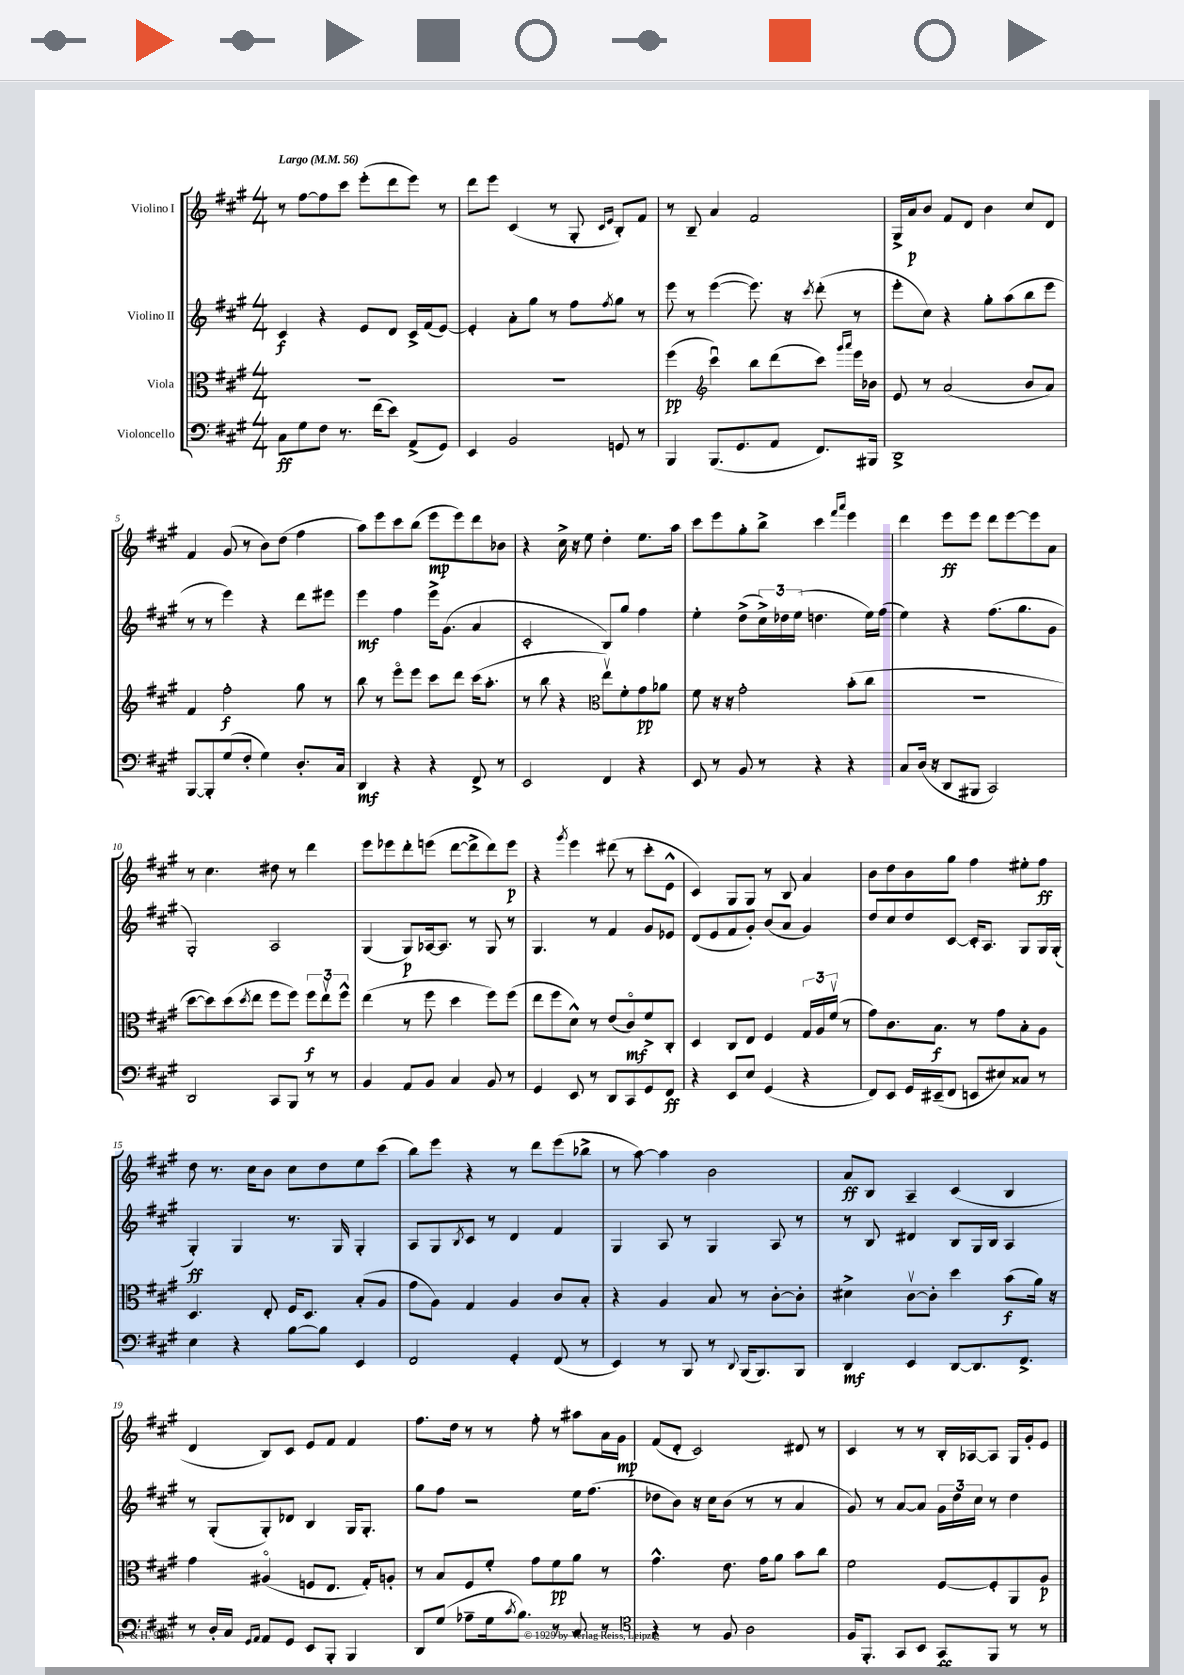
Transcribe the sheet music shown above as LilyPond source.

<<
\new StaffGroup <<
\new Staff = "s0" \with { instrumentName = "Violino I" } {
    \clef treble \key a \major \numericTimeSignature \time 4/4 \tempo "Largo" 4 = 56
    r8 fis''8~ fis''8 cis'''8 e'''8-.( d'''8 e'''8) r8 |
    d'''8 e'''8 cis'4( r8 gis8-. \grace { cis'16 e'16 } b8-.) fis'8 |
    r8 b8-- a'4 fis'2 |
    gis16-> a'16\p b'8 fis'8 d'8 b'4 cis''8 d'8 |
    fis'4 gis'8( r8 b'8) d''8( fis''4 |
    a''8) e'''8 cis'''8 b''8( e'''8\mp e'''8) d'''8 bes'8 |
    r4 cis''16-> r16 e''8 d''4-. e''8. a''16 |
    cis'''8 e'''8 gis''8-. b''8-> cis'''4 \grace { fis'''16 a'''16 } e'''4 |
    d'''4 e'''8\ff e'''8 d'''8 e'''8~ e'''8 a'8 |
    r8 cis''4. dis''8 r8 d'''4 |
    e'''8 ees'''8 d'''8-. e'''8( d'''8~ d'''8-> d'''8) e'''8\p |
    r4 \acciaccatura { gis'''8 } e'''4 dis'''8( r8 cis'''8-. e'8-^ |
    cis'4) gis8 gis8 r8 b8 a'4 |
    b'8 d''8 b'8 gis''8 fis''4 eis''8-. fis''8\ff |
    d''8 r8. cis''16 b'8 cis''8 d''8 e''8 cis'''8( |
    b''8) e'''8 r4 r8 d'''8 e'''8( bes''8-> |
    r8 a''8~) a''4 b'2 |
    a'8\ff b8 a4-- cis'4( b4 |
    d'4 b8) cis'8 e'8 fis'8 fis'4 |
    fis''8. d''16 r8 r8 fis''8-. r8 ais''8 a'16 gis'16\mp |
    fis'8( d'8-. cis'2) dis'8 r8 |
    cis'4 r8 r8 b16-. aes16~ aes8 gis16 gis'16-. e'8 \bar "|." |
}
\new Staff = "s1" \with { instrumentName = "Violino II" } {
    \clef treble \key a \major \numericTimeSignature \time 4/4
    cis'4\f r4 e'8 d'8 cis'16-> fis'16( e'8~) |
    e'4-. a'8-. gis''8 r8 fis''8 \acciaccatura { fis''8 } gis''8 r8 |
    e'''8 r8 e'''4~( e'''8.) r16 \acciaccatura { cis'''8 } d'''8-.( r8 |
    e'''8-. cis''8) r4 gis''8-. a''8( b''8 e'''8 |
    r8 r8 e'''4) r4 d'''8 eis'''8 |
    e'''4\mf fis''4 e'''16-> gis'8.( a'4 |
    cis'2-. b8) gis''8 fis''4 |
    e''4-. d''8->( \tuplet 3/2 { cis''16->) des''16 e''16( } d''4. e''16) fis''16( |
    e''4) r4 fis''8.( gis''8. gis'8 |
    gis2-.) a2 |
    gis4( gis8\p) aes16~ aes8. r8 gis8 r8 |
    gis4. r8 fis'4 gis'8 ees'8 |
    d'8( e'8 fis'8 gis'8-.) b'8( a'8 gis'4) |
    d''8 cis''8 d''8 cis'8~ cis'16-. a8. gis8 gis16 gis16-.( |
    gis4-.\ff) gis4 r8. gis16 gis4-. |
    a8 gis8 \acciaccatura { b8 } cis'8 r8 d'4 fis'4 |
    gis4 a8 r8 gis4 a8 r8 |
    r8 b8 dis'4 b8 gis16 b16 a4 |
    r8 gis8-.( gis8-.) des'8 b4 gis16 gis8.-. |
    gis''8 fis''8 r2 e''16 fis''8.( |
    des''8 b'8) r16 cis''16 b'8( r8 r8 a'4 |
    gis'8) r8 a'8~ a'8 \tuplet 3/2 { gis'16 d''16 cis''16 } r8 d''4 \bar "|." |
}
\new Staff = "s2" \with { instrumentName = "Viola" } {
    \clef alto \key a \major \numericTimeSignature \time 4/4
    R1 |
    R1 |
    fis''4\pp( \clef treble cis'''4\downbow) b''8 d'''8( cis'''8) \grace { gis'''16 a'''16 } e'''16 bes'16 |
    e'8 r8 a'2( b'8 a'8) |
    fis'4 fis''2-.\f gis''8 r8 |
    b''8 r8 e'''8\flageolet e'''8 cis'''8 d'''8 cis'''16( a''8.-. |
    r8 b''8 r4 \clef alto e''8\upbow) fis'8-. gis'8\pp aes'8 |
    fis'8 r16 r16 gis'2-. b'8-.( cis''8 |
    R1 |
    d''8~ d''8) d''8( \acciaccatura { d''8 } e''8 fis''8 fis''8) \tuplet 3/2 { fis''8\f e''8\upbow fis''8-^ } |
    e''4( r8 fis''8 d''4 fis''8) fis''8( |
    e''8 fis''8 d'8-^) r8 e'8( cis'8\flageolet\mf) fis'8-> cis8-. |
    d4 cis8 e8 fis4 \tuplet 3/2 { gis16 a16 fis'16\upbow( } r8 |
    gis'8) cis'8. b8.\f r8 gis'8 b8-. a8 |
    d4. e8-. fis16 d8. b8-.( a8 |
    gis'8 a8) gis4 a4 cis'8 b8-. |
    r4 a4 b8 r8 cis'8~-. cis'8-. |
    dis'4-> cis'8~\upbow cis'8-. d''4 b'8\f( a'16) r16 |
    gis'4 ais4\flageolet( f8 e8. gis16-.) a8-. |
    r8 b8 fis8 fis'8-. gis'8 fis'8\pp a'8 r8 |
    gis'4.-^ e'8. gis'16 a'8 b'8 cis''8 |
    fis'2 fis8~ fis8-. a,8 a8\p \bar "|." |
}
\new Staff = "s3" \with { instrumentName = "Violoncello" } {
    \clef bass \key a \major \numericTimeSignature \time 4/4
    cis8\ff gis8 fis8 r8. fis'16( e'8) a,8->( gis,8) |
    e,4 b,2 g,8 r8 |
    b,,4 b,,8.( gis,8. a,8 fis,8.) bis,,16 |
    d,1-> |
    b,,8~ b,,8-. gis8( fis8-. gis4) d8.-. cis16 |
    d,4\mf r4 r4 fis,8-> r8 |
    e,2 fis,4 r4 |
    e,8 r8 b,8 r8 r4 r4 |
    cis8 d16( r16 d,8 bis,,8 cis,2) |
    d,2 cis,8 b,,8 r8 r8 |
    b,4 a,8 b,8 cis4 b,8 r8 |
    gis,4 e,8 r8 d,8 cis,8 gis,8 fis,8\ff |
    r4 e,8 e8 gis,4( r4 |
    fis,8) e,8 gis,16 eis,16--( fis,8 e,8 eis8) cisis8 r8 |
    e4 r4 b8~ b8 e,4 |
    fis,2 gis,4-. fis,8( r8 |
    e,4) r8 b,,8 r8 \appoggiatura { d,8 } b,,16( b,,8.) b,,8 |
    d,4\mf e,4 d,8~ d,8. fis,8.-> |
    r8 d16-. cis16 \grace { gis,16 a,16 } a,8 gis,8 e,8 b,,8-. b,,4 |
    d,8 gis8( aes8-- gis16 \acciaccatura { cis'8 } b8.) r8 cis8 r8 |
    \clef tenor r4 r8 fis8 a2 |
    fis16 fis,8.-. gis,8 b,8 gis,8\ff fis,8 r8 r8 \bar "|." |
}
>>
>>
